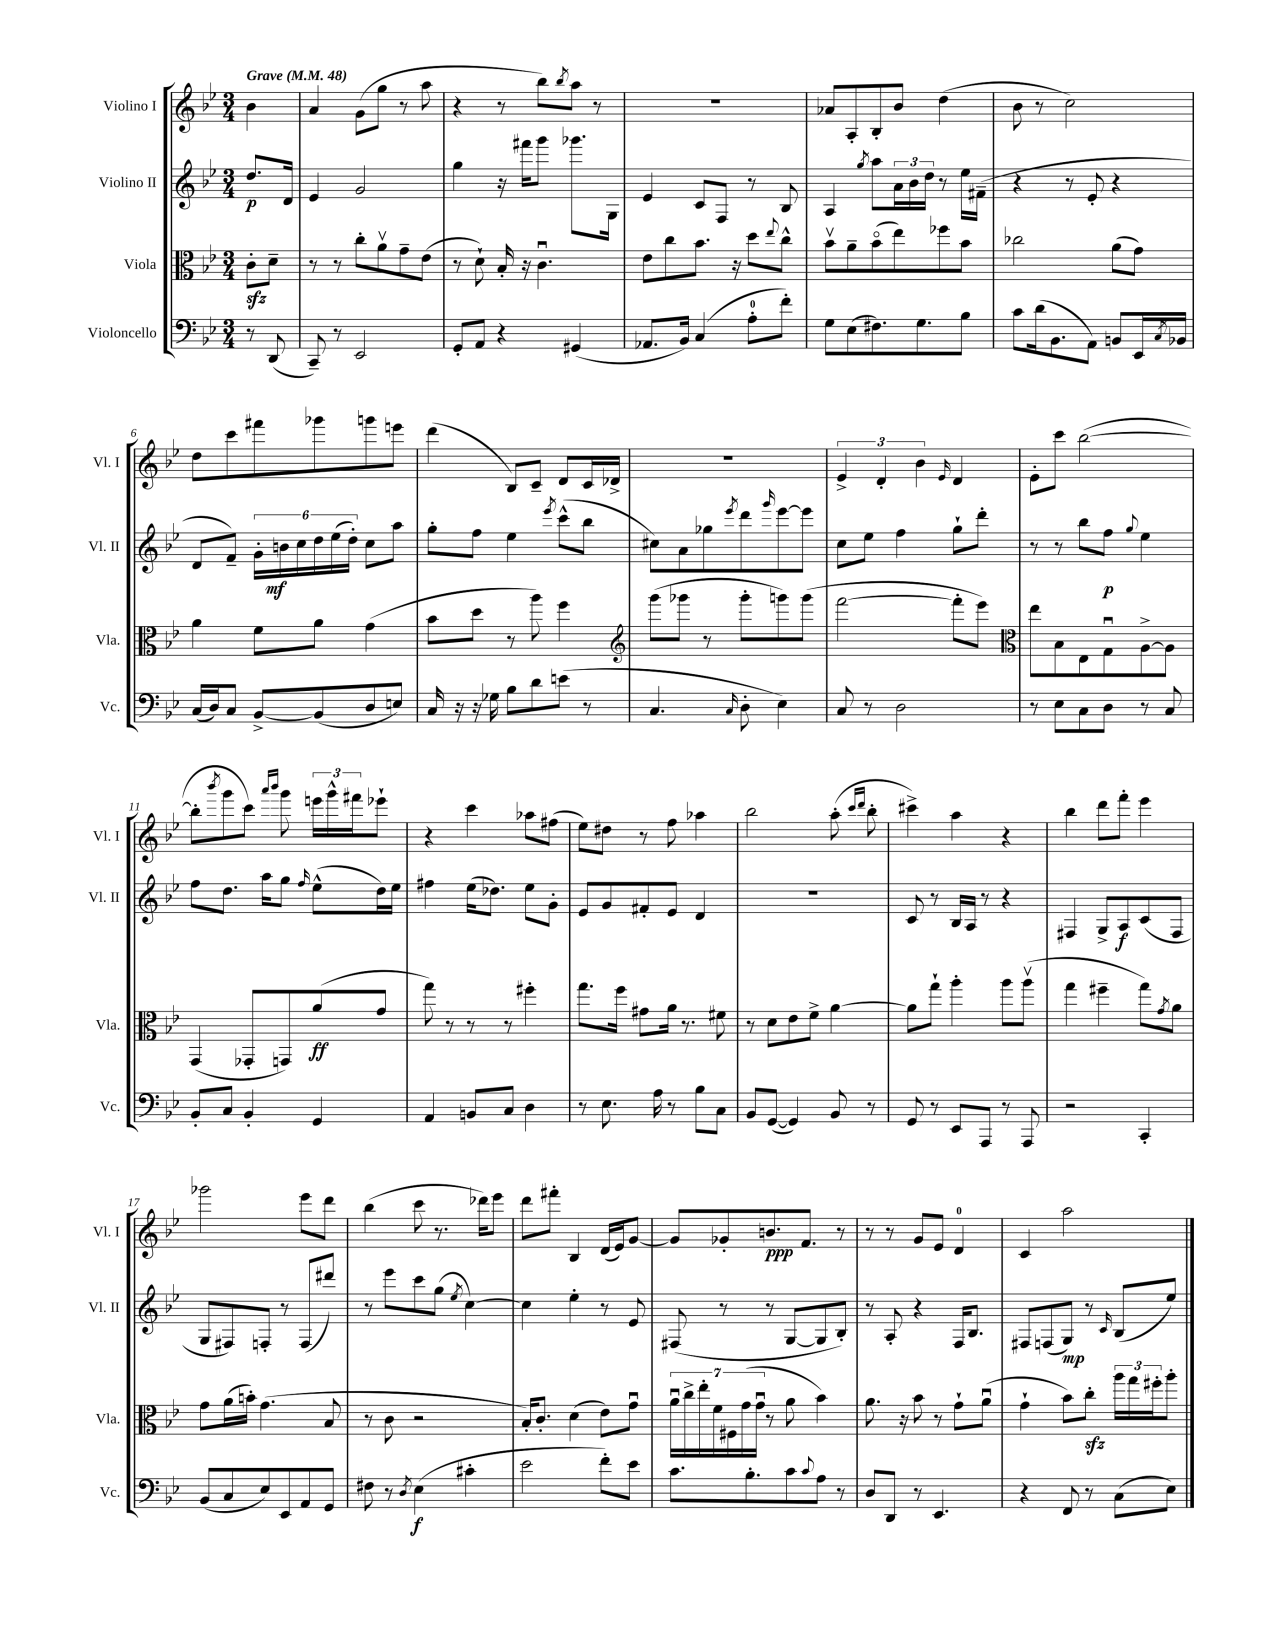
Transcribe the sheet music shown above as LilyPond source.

<<
\new StaffGroup <<
\new Staff = "s0" \with { instrumentName = "Violino I" shortInstrumentName = "Vl. I" } {
    \clef treble \key bes \major \numericTimeSignature \time 3/4 \partial 4 \tempo "Grave" 4 = 48
    bes'4 |
    a'4 g'8( g''8 r8 a''8 |
    r4 r8 bes''8) \acciaccatura { bes''8 } a''8 r8 |
    R2. |
    aes'8 a8-. bes8-. bes'8 d''4( |
    bes'8 r8 c''2) |
    d''8 c'''8 fis'''8 ges'''8 g'''8 e'''8 |
    d'''4( bes8) c'8-- d'8 c'16 des'16-> |
    R2. |
    \tuplet 3/2 { ees'4-> d'4-. bes'4 } \grace { ees'16 } d'4 |
    ees'8-. c'''8 bes''2~( |
    bes''8-. \acciaccatura { bes'''8 } g'''8 c'''8) \grace { a'''16 bes'''16 } g'''8 \tuplet 3/2 { e'''16 g'''16-^ fis'''16 } ees'''8-! |
    r4 c'''4 aes''8 fis''8( |
    ees''8) dis''8 r8 f''8 aes''4 |
    bes''2 a''8-.( \grace { c'''16 d'''16 } bes''8-. |
    cis'''4->) a''4 r4 |
    bes''4 d'''8 f'''8-. ees'''4 |
    ges'''2 ees'''8 d'''8 |
    bes''4( c'''8 r8. des'''16) ees'''8 |
    d'''8 fis'''8-. bes4 d'16( ees'16) g'8~ |
    g'8 ges'8-. b'8.\ppp f'8. r8 |
    r8 r8 g'8 ees'8 d'4-0 |
    c'4 a''2 \bar "|." |
}
\new Staff = "s1" \with { instrumentName = "Violino II" shortInstrumentName = "Vl. II" } {
    \clef treble \key bes \major \numericTimeSignature \time 3/4 \partial 4
    d''8.\p d'16 |
    ees'4 g'2 |
    g''4 r16 fis'''16 g'''8 ges'''8. g16 |
    ees'4 c'8 f8 r8 bes8 |
    a4 \acciaccatura { g''8 } a''8 \tuplet 3/2 { a'16 bes'16 d''16 } r8 ees''16 fis'16--( |
    r4 r8 ees'8-. r4 |
    d'8 f'8--) \tuplet 6/4 { g'16-. b'16\mf c''16 d''16 ees''16( d''16-.) } c''8 a''8 |
    g''8-. f''8 ees''4 \acciaccatura { ees'''8 } c'''8-^( bes''8 |
    cis''8) a'8 ges''8 \acciaccatura { ees'''8 } d'''8 \grace { g'''16 } ees'''8~ ees'''8 |
    c''8 ees''8 f''4 g''8-! d'''8-. |
    r8 r8 bes''8 f''8\p \appoggiatura { g''8 } ees''4 |
    f''8 d''8. a''16 g''8 \grace { f''16 } ees''8-^( d''16) ees''16 |
    fis''4 ees''16( des''8.) ees''8 g'8-. |
    ees'8 g'8 fis'8-. ees'8 d'4 |
    R2. |
    c'8 r8 bes16 a16 r8 r4 |
    fis4 g8-> a8\f c'8( fis8 |
    g8 fis8) f8-. r8 f8( dis'''8) |
    r8 ees'''8 c'''8 g''8( \acciaccatura { ees''8 } c''4~) |
    c''4 ees''4-. r8 ees'8 |
    fis8( r8 r8 g8~ g8 bes8-.) |
    r8 a8-. r4 f16 bes8. |
    fis8 f8( g8\mp) r8 \grace { c'16 } bes8( ees''8) \bar "|." |
}
\new Staff = "s2" \with { instrumentName = "Viola" shortInstrumentName = "Vla." } {
    \clef alto \key bes \major \numericTimeSignature \time 3/4 \partial 4
    c'8-.\sfz d'8-- |
    r8 r8 c''8-. a'8\upbow g'8-- ees'8( |
    r8 d'8-!) bes16-. r16 c'4.\downbow |
    ees'8 c''8 bes'8. r16 d''8 \appoggiatura { ees''8 } c''8-^ |
    bes'8\upbow a'8-- bes'8\flageolet( ees''8) fes''8 bes'8 |
    ces''2 a'8( g'8) |
    a'4 f'8 a'8 g'4( |
    bes'8 d''8 r8 a''8) f''4 |
    \clef treble g'''8( ges'''8 r8 ges'''8-. g'''8) g'''8( |
    f'''2~ f'''8-. ees'''8) |
    \clef alto ees''8 bes8 ees8 g8\downbow a8~-> a8 |
    g,4( ges,8-. g,8) a'8\ff( g'8 |
    g''8) r8 r8 r8 fis''4-. |
    g''8. f''16 gis'8 a'16 r8. fis'8 |
    r8 d'8 ees'8 f'8-> a'4~ |
    a'8 g''8-! a''4-. a''8 a''8\upbow( |
    g''4 fis''4-- g''8) \acciaccatura { g'8 } a'8 |
    g'8 a'16( b'16-.) g'4.( bes8 |
    r8 c'8 r2 |
    bes16-.) c'8.-. d'4( ees'8) g'8\downbow |
    \tuplet 7/4 { a'16\downbow c''16-> ees''16-. f'16 fis16 g'16( g'16\downbow } r8 a'8 bes'4) |
    a'8. r16 bes'8 r8 g'8-! a'8\downbow( |
    g'4-! bes'8) c''8-.\sfz \tuplet 3/2 { a''16 g''16 fis''16-. } a''8-. \bar "|." |
}
\new Staff = "s3" \with { instrumentName = "Violoncello" shortInstrumentName = "Vc." } {
    \clef bass \key bes \major \numericTimeSignature \time 3/4 \partial 4
    r8 d,8( |
    c,8--) r8 ees,2 |
    g,8-. a,8 r4 gis,4( |
    aes,8. bes,16) c4( a8-0-. f'8-.) |
    g8 ees8( fis8.) g8. bes8 |
    c'8 d'16( bes,8. a,8) b,8 ees,16 \acciaccatura { c8 } bes,16 |
    c16( d16) c8 bes,8~-> bes,8( d8 e8) |
    c16 r16 r16 ges16 bes8 d'8 e'8( r8 |
    c4. \grace { c16 } d8-. ees4) |
    c8 r8 d2 |
    r8 ees8 c8 d8 r8 c8 |
    bes,8-. c8 bes,4-. g,4 |
    a,4 b,8 c8 d4 |
    r8 ees8. a16 r8 bes8 c8 |
    bes,8 g,8~( g,4) bes,8 r8 |
    g,8 r8 ees,8 a,,8 r8 a,,8 |
    r2 c,4-. |
    bes,8( c8 ees8) ees,8 a,8 g,8 |
    fis8 r8 \acciaccatura { d8 } ees4\f( cis'4-. |
    ees'2 f'8-.) ees'8 |
    c'8. bes8.-. c'8 \appoggiatura { c'8 } a8 r8 |
    d8 d,8 r8 ees,4. |
    r4 f,8 r8 c8( ees8) \bar "|." |
}
>>
>>
